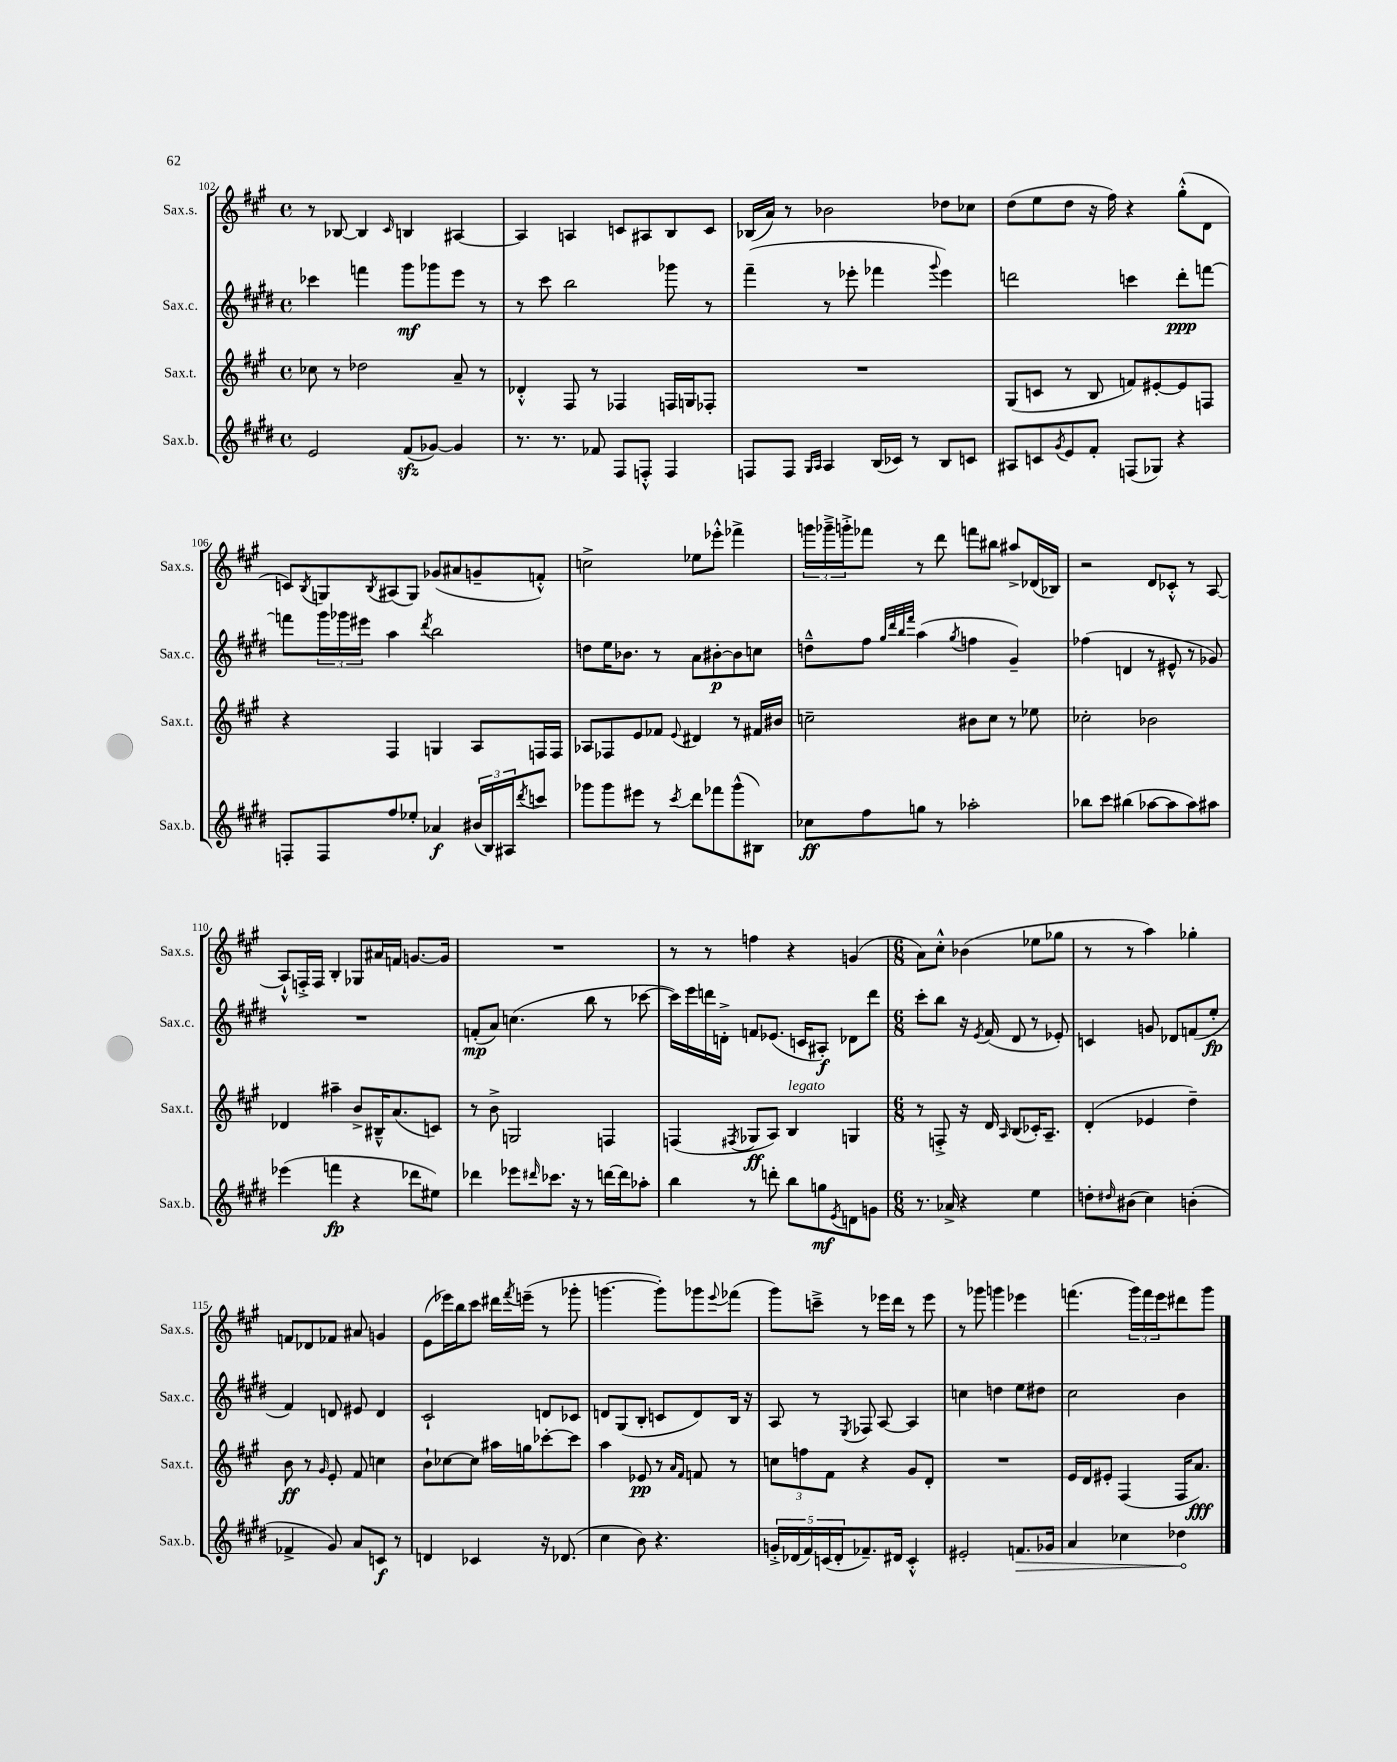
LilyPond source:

<<
\new StaffGroup <<
\new Staff = "s0" \with { instrumentName = "Sax.s." shortInstrumentName = "Sax.s." } {
    \clef treble \key a \major \defaultTimeSignature \time 4/4
    r8 bes8~ bes4 \grace { cis'16 } b4 ais4~ |
    ais4 a4 c'8 ais8 b8 c'8 |
    bes16( a'16) r8 bes'2 des''8 ces''8 |
    d''8( e''8 d''8 r16 fis''16) r4 gis''8-.-^( d'8 |
    c'8) \acciaccatura { b8 } g8 \acciaccatura { b8 } ais8( g8) ges'8( ais'8 g'8-- f'8-.-^) |
    c''2-> ees''8 ees'''8-.-^ fes'''4-> |
    \tuplet 3/2 { g'''16 ges'''16---> g'''16-.-> } fes'''8 r8 d'''8 f'''8 bis''8 ais''8-> des'16( bes16) |
    r2 d'8 ces'8-.-^ r8 a8~ |
    a8-!-^ f16-.-> f16 b4-. ges8 ais'16 f'16 g'8.~ g'16 |
    R1 |
    r8 r8 f''4 r4 g'4( |
    \numericTimeSignature \time 6/8 a'8) cis''8-.-^ bes'4( ees''8 ges''8 |
    r8 r8 a''4) ges''4-. |
    f'8 des'8 fes'8 ais'8 g'4 |
    e'8( ees'''16) b''16 cis'''8 dis'''16 \acciaccatura { fis'''8 } e'''16--( r8 ges'''8-. |
    g'''4.~ g'''8-.) ges'''8 \appoggiatura { e'''8 } fes'''8( |
    gis'''8) c'''8---> r8 ees'''16 d'''16 r8 ees'''8 |
    r8 ges'''8 g'''4 ees'''4 |
    f'''4.( \tuplet 3/2 { gis'''16) f'''16 e'''16 } dis'''8 gis'''8 \bar "|." |
}
\new Staff = "s1" \with { instrumentName = "Sax.c." shortInstrumentName = "Sax.c." } {
    \clef treble \key e \major \defaultTimeSignature \time 4/4
    ces'''4 f'''4 gis'''8\mf ges'''8 e'''8 r8 |
    r8 cis'''8 b''2 ges'''8 r8 |
    fis'''4--( r8 ees'''8-. fes'''4 \appoggiatura { gis'''8 } ees'''4) |
    d'''2 c'''4 d'''8-.\ppp f'''8~ |
    f'''8 \tuplet 3/2 { gis'''16 ges'''16 eis'''16 } a''4 \acciaccatura { dis'''8 } b''2 |
    d''8 e''16 bes'8. r8 a'8 bis'8~-.\p bis'8 c''8 |
    d''8---^ fis''8 \grace { gis''32 dis'''32 b''32 fis'''32 } a''4( \acciaccatura { gis''8 } f''4 gis'4--) |
    fes''4( d'4 r8 eis'8-^ r8 ges'8) |
    R1 |
    f'8-.\mp( a'8) c''4.( b''8 r8 ces'''8~ |
    ces'''16) e'''16 d'''16 d'16-.-> f'8 ees'8.( c'16 ais8-.\f) des'8 d'''8 |
    \numericTimeSignature \time 6/8 cis'''8-. b''8 r16 \acciaccatura { e'8 } fis'16( dis'8 r8 ees'8-.) |
    c'4 g'8 des'8 f'8( e''8-.\fp |
    fis'4) d'8 eis'8 d'4 |
    cis'2-! d'8 ces'8 |
    d'8 gis8( b8-. c'8 d'8) b16 r16 |
    a8 r8 \acciaccatura { e8 } fes8 a8~ a4 |
    c''4 d''4 e''8 dis''8 |
    cis''2 b'4 \bar "|." |
}
\new Staff = "s2" \with { instrumentName = "Sax.t." shortInstrumentName = "Sax.t." } {
    \clef treble \key a \major \defaultTimeSignature \time 4/4
    ces''8 r8 des''2 a'8-- r8 |
    des'4-.-^ fis8 r8 fes4 f16 g16 fes8-. |
    R1 |
    gis8( c'8 r8 b8 f'8) eis'8~-. eis'8 f8 |
    r4 fis4 g4 a8 f16 f16 |
    aes8 fes8 e'8 fes'8 \appoggiatura { e'8 } dis'4 r8 fis'16 bis'16 |
    c''2-- bis'8 c''8 r8 ees''8 |
    ces''2-. bes'2 |
    des'4 ais''4-- b'8-> bis16---^ a'8.( c'8) |
    r8 b'8-> g2 f4 |
    f4( \acciaccatura { fis8 } ges8\ff a8) b4^\markup { \italic "legato" } g4 |
    \numericTimeSignature \time 6/8 r8 f8-.-> r16 d'16 \grace { a16 } b8( ces'16-.) a8.-- |
    d'4-.( ees'4 d''4--) |
    b'8\ff r8 \grace { gis'16 } e'8-. fis'8 c''4 |
    b'8-! ces''8~ ces''8 ais''16 g''16 ces'''8~-. ces'''8 |
    a''4 ees'8\pp r8 \grace { a'16 fis'16 } f'8 r8 |
    \tuplet 3/2 { c''8 f''8 fis'8 } r4 gis'8 d'8-. |
    R2. |
    e'16 d'16 eis'8-. fis4( fis16 a'8.\fff) \bar "|." |
}
\new Staff = "s3" \with { instrumentName = "Sax.b." shortInstrumentName = "Sax.b." } {
    \clef treble \key e \major \defaultTimeSignature \time 4/4
    e'2 fis'8\sfz( ges'8~) ges'4 |
    r8. r8. fes'8 fis8 f8-.-^ f4 |
    f8 f8 \grace { gis16 a16 } a4 b16( ces'16) r8 b8 c'8 |
    ais8 c'8 \acciaccatura { gis'8 } e'8 fis'8-. f8( ges8) r4 |
    f8-. f8 fis''8 ees''8-. aes'4\f \tuplet 3/2 { bis'16( b16) ais16 } \acciaccatura { dis'''8 } c'''8 |
    ges'''8 ges'''8 eis'''8 r8 \acciaccatura { cis'''8 } dis'''8 fes'''8 ges'''8-^( bis8) |
    ces''8\ff fis''8 g''8 r8 aes''2-. |
    bes''8 cis'''8 bis''4( aes''8~ aes''8 aes''8) ais''8 |
    ees'''4( f'''4\fp r4 des'''8 eis''8) |
    des'''4 ees'''8 \grace { dis'''16 } ces'''8. r16 r8 d'''16~ d'''16 aes''8-. |
    b''4 r8 d'''8-. b''8 g''8\mf \acciaccatura { e'8 } d'8 g'8 |
    \numericTimeSignature \time 6/8 r8. aes'16-> r4 e''4 |
    d''8-. \grace { dis''16 } bis'8( cis''4) b'4-.( |
    fes'4-> gis'8) a'8 c'8\f r8 |
    d'4 ces'4 r16 des'8.( |
    cis''4 b'8) r4. |
    \tuplet 5/4 { g'16-.-> des'16( fis'16) c'16( des'16-. } fes'8.--) dis'16 c'4-.-^ |
    eis'2-. \once \override Hairpin.circled-tip = ##t f'8.\> ges'16 |
    a'4 ces''4 des''4\! \bar "|." |
}
>>
>>
\layout { \context { \Score currentBarNumber = #102 } }
